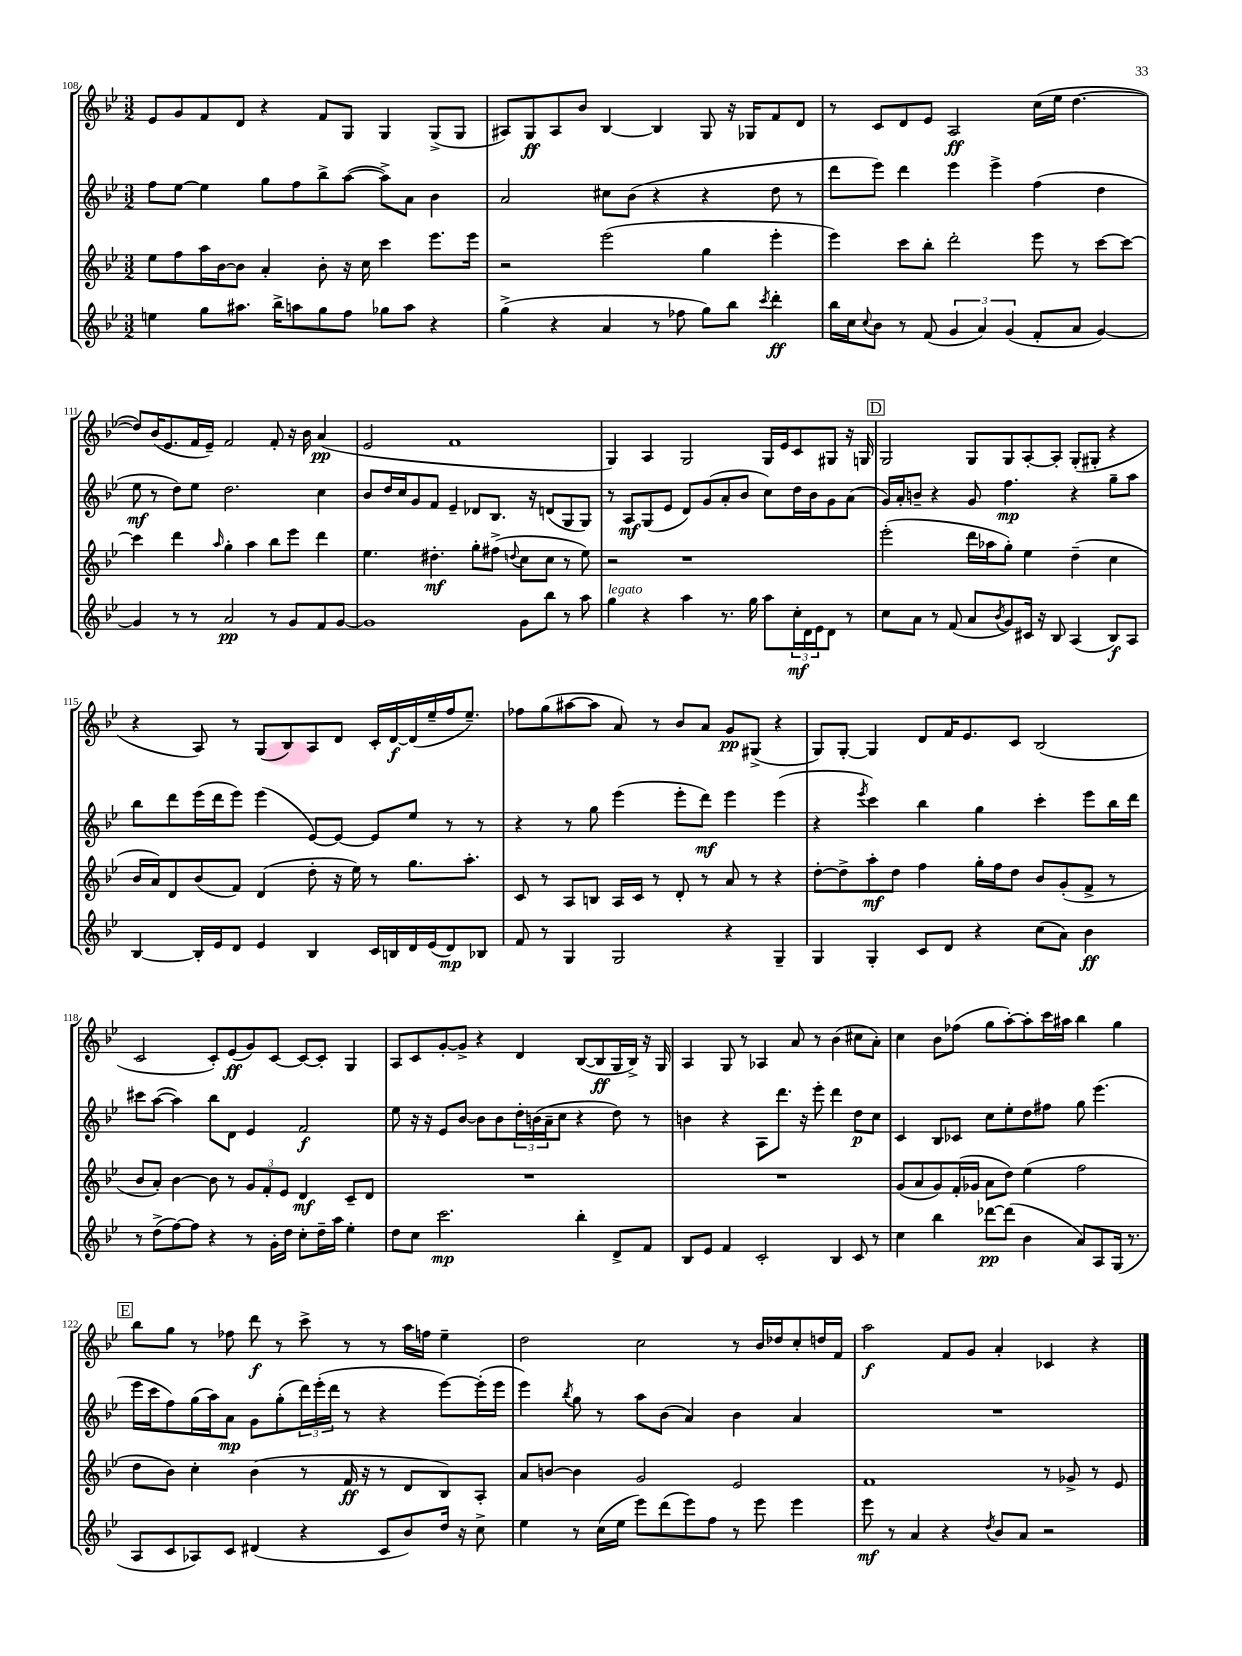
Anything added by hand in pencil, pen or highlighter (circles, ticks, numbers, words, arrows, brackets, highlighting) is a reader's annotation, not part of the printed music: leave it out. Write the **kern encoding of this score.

**kern	**kern	**kern	**kern
*staff4	*staff3	*staff2	*staff1
*clefG2	*clefG2	*clefG2	*clefG2
*k[b-e-]	*k[b-e-]	*k[b-e-]	*k[b-e-]
*M3/2	*M3/2	*M3/2	*M3/2
4ee	8ee-	8ff	8e-
.	8ff	[8ee-	8g
8gg	16aa	4ee-]	8f
.	[16b-	.	.
8.aa#	8b-]	.	8d
.	4a'	8gg	4r
16bb-^	.	.	.
8aa	.	8ff	.
8gg	8b-'	8bb-^	8f
8ff	16r	([8aa	8G
.	16cc	.	.
8gg-	4ccc	8aa^])	4G
8aa	.	8a	.
4r	8.eee-	4b-	(8G^
.	.	.	8G
.	16eee-	.	.
=	=	=	=
(4gg^	2r	2a	8A#)
.	.	.	8G
4r	.	.	8A#
.	.	.	8b-
4a	(2eee-	8cc#	[4B-
.	.	(8b-	.
8r	.	4r	4B-]
8ff-	.	.	.
8gg)	4gg	4r	8G
8bb-	.	.	16r
.	.	.	16G-
8qccc	.	.	.
4ddd'	4eee-'	8dd	8f
.	.	8r	8d
=	=	=	=
16bb-	4eee-)	8ddd	8r
16cc	.	.	.
8qqcc	.	.	.
8b-	.	8eee-)	8c
8r	8ccc	4ddd	8d
(8f	8bb-'	.	8e-
6g	2ddd'	4eee-	2A
6a)	.	.	.
.	.	4eee-^	.
(6g	.	.	.
8f'	8eee-	(4ff	(16cc
.	.	.	16ee-
8a	8r	.	[4.dd
[4g)	[8ccc	4dd	.
.	8ccc_	.	.
=	=	=	=
4g]	4ccc]	8ee-	8dd])
.	.	8r	(16b-
.	.	.	8.e-
8r	4ddd	8dd)	.
8r	.	8ee-	16f
.	.	.	16e-~)
.	16qqaa	.	.
2a	4gg'	2.dd	2f
.	4aa	.	.
8r	8bb-	.	8f'
8g	8eee-	.	16r
.	.	.	16b-
8f	4ddd	4cc	(4a
[8g	.	.	.
=	=	=	=
1g]	4.ee-	8b-	2e-
.	.	16dd	.
.	.	16cc	.
.	.	8g	.
.	4.dd#'	8f	.
.	.	4e-~	1f
.	8gg'	8d-	.
.	(8ff#^	8.B-	.
.	8qqdd	.	.
8g	8cc	.	.
.	.	16r	.
8bb-	8cc	(8d	.
8r	8r	8G	.
8aa	8ee-)	8G)	.
=	=	=	=
4gg	2r	8r	4G)
.	.	8A	.
4r	.	(8G	4A
.	.	8e-	.
4aa	1r	8d)	2G
.	.	(8g	.
8.r	.	8a'	.
.	.	8b-	.
16gg	.	.	.
8aa	.	8cc)	16G
.	.	.	16e-
24cc'	.	16dd	8c
24d	.	.	.
.	.	16b-	.
24e-	.	.	.
8d	.	8g	8G#
8r	.	(8a	16r
.	.	.	16G
=	=	=	=
8cc	(2eee-'	16g)	2G
.	.	16a'	.
8a	.	8b~	.
8r	.	4r	.
(8f	.	.	.
8a	16ddd	8g	8G
.	16aa-	.	.
8qb-	.	.	.
8g)	8gg')	4.ff	8G
16c#	4ee-	.	[8A'
16r	.	.	.
8B-	.	.	8A']
(4A	(4dd~	4r	(8G'
.	.	.	8G#'
8B-)	4cc	8gg~	4r
8A	.	8aa	.
=	=	=	=
[4B-	16b-	8bb-	4r
.	16a)	.	.
.	8d	8ddd	.
16B-']	(8b-	(16eee-	8A)
16e-	.	16ddd	.
8d	8f)	8eee-)	8r
4e-	(4d	(4eee-	(8G
.	.	.	8B-)
4B-	8dd'	[8e-)	8A
.	16r	8e-_	8d
.	16ee-)	.	.
16c	8r	8e-]	16c'
16B	.	.	[16d
16d	8.gg	8ee-	(16d]
(16e-	.	.	16ee-~
8d)	.	8r	16ff
.	8.aa'	.	8.ee-~)
8B-	.	8r	.
=	=	=	=
8f	8c	4r	8ff-
8r	8r	.	(8gg
4G	8A	8r	[8aa#
.	8B	8gg	8aa#]
2G	16A	(4eee-	8a)
.	16c	.	.
.	8r	.	8r
.	8d'	8eee-'	8b-
.	8r	8ddd)	8a
4r	8a	4eee-	8g
.	8r	.	(8G#^
4G~	4r	(4eee-	4r
=	=	=	=
4G	[8dd'	4r	8G)
.	8dd^]	.	[8G'
.	.	8qeee-	.
4G'	8aa'	4ccc)	4G]
.	8dd	.	.
8c	4ff	4bb-	8d
8d	.	.	16f
.	.	.	8.e-
4r	16gg'	4gg	.
.	16ff	.	.
.	8dd	.	8c
(8cc	8b-	4ccc'	(2B-
8a)	(8g'	.	.
4b-	8f^	8eee-	.
.	8r	16bb-	.
.	.	16ddd	.
=	=	=	=
8r	8b-	8ccc#	2c
(8dd^	8a')	([8aa	.
[8ff)	[4b-	4aa])	.
8ff]	.	.	.
4r	8b-]	8bb-	8c')
.	8r	8d	(8e-
8r	12g	4e-	8g)
.	12f'	.	.
16g'	.	.	[8c
.	12e-	.	.
16dd	.	.	.
8cc'	4d	2f	8c_
16dd~	.	.	8c']
16aa	.	.	.
4ee-'	8c~	.	4G
.	8d	.	.
=	=	=	=
8dd	1.r	8ee-	8A
8cc	.	16r	8c
.	.	16r	.
2.ccc	.	8e-	[8g'
.	.	[8b-	8g^]
.	.	8b-]	4r
.	.	8b-	.
.	.	24dd'	4d
.	.	(24b	.
.	.	24a~	.
.	.	8cc	.
4bb-'	.	4r	([8B-
.	.	.	8B-]
8d^	.	8dd)	16G
.	.	.	16B-^)
8f	.	8r	16r
.	.	.	16G
=	=	=	=
8B-	1.r	4b	4A
8e-	.	.	.
4f	.	4r	8G
.	.	.	8r
2c'	.	8A	4A-
.	.	8.ddd	.
.	.	.	8a
.	.	16r	.
.	.	8eee-'	8r
4B-	.	4ddd	(4b-
8c	.	8dd	8cc#
8r	.	8cc	8a')
=	=	=	=
4cc	(8g	4c	4cc
.	8a	.	.
4bb-	8g)	8B-	8b-
.	(16f'	8c-	(8ff-
.	16g-	.	.
[8ddd-	8a	8cc	8gg
(8ddd-]	8dd)	8ee-'	[8aa')
4b-	(4ee-	8dd	8aa']
.	.	8ff#	16ccc
.	.	.	16aa#
8a)	2ff	8gg	4bb-
8A	.	(4.eee-	.
(16G	.	.	4gg
8.r	.	.	.
=	=	=	=
8A	8dd	16eee-	8bb-
.	.	16ccc	.
8c	8b-)	8ff)	8gg
8A-)	4cc'	(16gg	8r
.	.	16aa)	.
8c	.	8a	8ff-
(4d#	(4b-	8g	8ddd
.	.	(8gg'	8r
4r	8r	24ddd)	8ccc^
.	.	(24eee-'	.
.	.	24ddd	.
.	16f	8r	8r
.	16r	.	.
8c	8r	4r	8r
8b-)	8d	.	16aa
.	.	.	16ff
16dd	8B-)	[8eee-)	4ee-~
16r	.	.	.
8cc^	8A'	(16eee-']	.
.	.	16eee-	.
=	=	=	=
4ee-	8a	4eee-)	2dd
.	[8b	.	.
.	.	8qbb-	.
8r	4b]	8gg	.
(16cc	.	8r	.
16ee-	.	.	.
8eee-)	2g	8aa	2cc
(8ddd	.	(8b-	.
8eee-)	.	4a)	.
8ff	.	.	.
8r	2e-	4b-	8r
8eee-	.	.	16b-
.	.	.	16dd-
4eee-	.	4a	8cc'
.	.	.	16dd
.	.	.	16f
=	=	=	=
8eee-	1f	1.r	2aa
8r	.	.	.
4a	.	.	.
4r	.	.	8f
.	.	.	8g
8qdd	.	.	.
8b-	.	.	4a'
8a	.	.	.
2r	8r	.	4c-
.	8g-^	.	.
.	8r	.	4r
.	8e-	.	.
==	==	==	==
*-	*-	*-	*-
